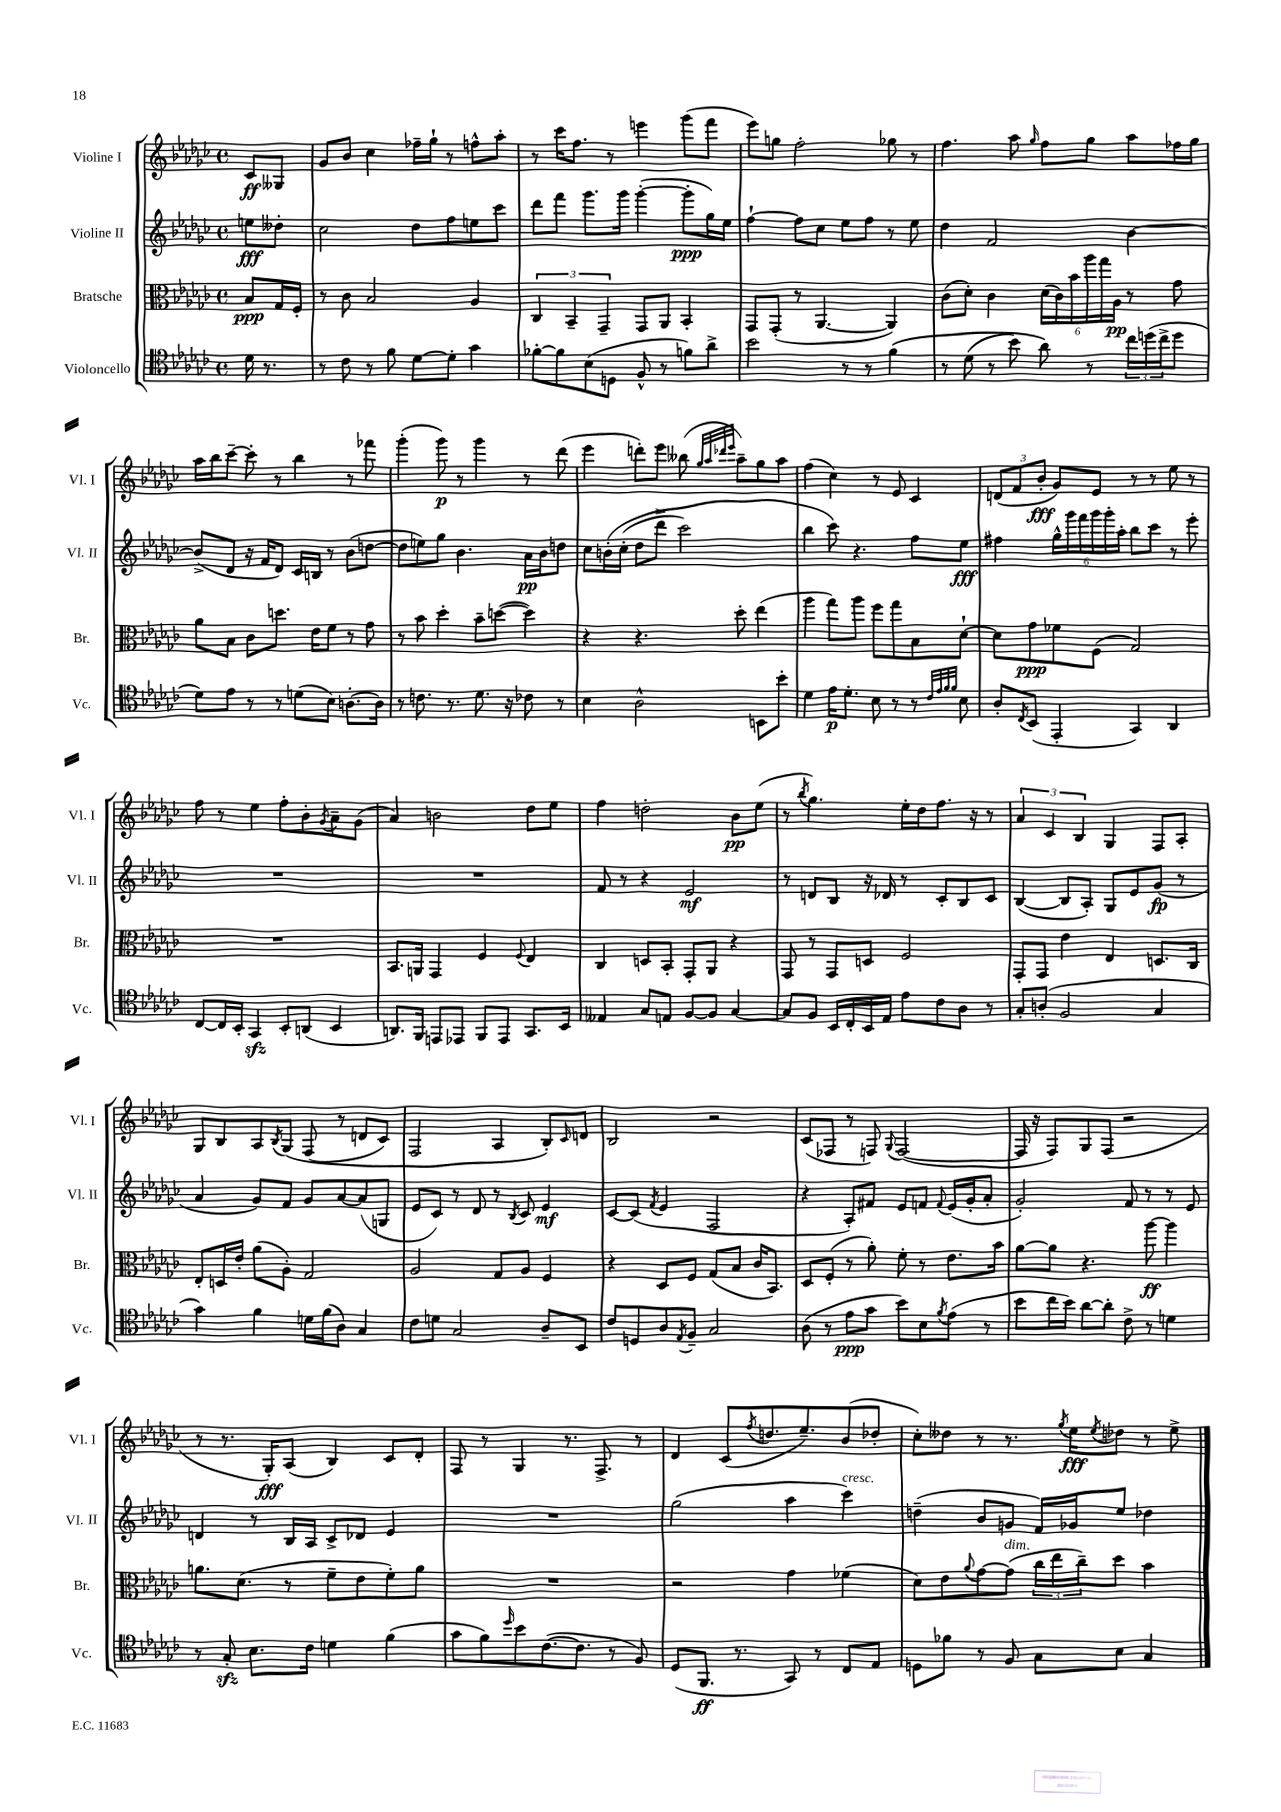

**kern	**dynam	**kern	**dynam	**kern	**dynam	**kern	**dynam
*part4	*part4	*part3	*part3	*part2	*part2	*part1	*part1
*staff4	*staff4	*staff3	*staff3	*staff2	*staff2	*staff1	*staff1
*I"Violoncello	*	*I"Bratsche	*	*I"Violine II	*	*I"Violine I	*
*I'Vc.	*	*I'Br.	*	*I'Vl. II	*	*I'Vl. I	*
*clefC4	*	*clefC3	*	*clefG2	*	*clefG2	*
*k[b-e-a-d-g-c-]	*	*k[b-e-a-d-g-c-]	*	*k[b-e-a-d-g-c-]	*	*k[b-e-a-d-g-c-]	*
*M4/4	*	*M4/4	*	*M4/4	*	*M4/4	*
*met(c)	*	*met(c)	*	*met(c)	*	*met(c)	*
=	=	=	=	=	=	=	=
16d-\	.	8B-/L	ppp	8een\L	fff	8c-/L	ff
8.r	.	.	.	.	.	.	.
.	.	16G-/L	.	8dd--X'\J	.	8G--X/J	.
.	.	16F'/JJ	.	.	.	.	.
=1	=1	=1	=1	=1	=1	=1	=1
8r	.	8r	.	2cc-\	.	8g-/L	.
8c-\	.	8c-\	.	.	.	8b-/J	.
8r	.	2B-/	.	.	.	4cc-\	.
8f\	.	.	.	.	.	.	.
[8d-\L	.	.	.	8dd-\L	.	16ff-X~\LL	.
.	.	.	.	.	.	16gg-`\JJ	.
8d-'\J]	.	.	.	8ff\	.	8r	.
4g-\	.	4A-/	.	8een\	.	8ffn^^\L	.
.	.	.	.	8ccc-\J	.	8aa-'\J	.
=2	=2	=2	=2	=2	=2	=2	=2
[8f-X'\L	.	6C-/	.	8ddd-\L	.	8r	.
8f-\]	.	.	.	8fff\J	.	16ccc-\KL	.
.	.	6BB-~/	.	.	.	.	.
.	.	.	.	.	.	8.ff\J	.
(8B-\	.	.	.	8.ggg-\L	.	.	.
.	.	6GG-~/	.	.	.	.	.
8Dn\J	.	.	.	.	.	8r	.
.	.	.	.	16ggg-\Jk	.	.	.
8F^^/	.	8GG-/L	.	([4ggg-'\	.	4eeen\	.
8r	.	8AA-/J	.	.	.	.	.
8fn\L)	.	4BB-'/	.	8ggg-'\L]	ppp	(8ggg-\L	.
8a-^\J	.	.	.	16gg-\L)	.	8fff\J	.
.	.	.	.	16ee-\JJ	.	.	.
=3	=3	=3	=3	=3	=3	=3	=3
2b-\	.	8GG-/L	.	[4ff`\	.	8eee-\L)	.
.	.	(8GG-'/J	.	.	.	8ggn\J	.
.	.	8r	.	8ff\L]	.	2ff'\	.
.	.	[4.AA-/	.	8cc-\J	.	.	.
8r	.	.	.	8ee-\L	.	.	.
8r	.	.	.	8ff\J	.	.	.
(4f\	.	4AA-/])	.	8r	.	8gg-X\	.
.	.	.	.	8ee-\	.	8r	.
=4	=4	=4	=4	=4	=4	=4	=4
8r	.	(8c-\L	.	4dd-\	.	4.ff\	.
(8d-\	.	8d-'\J)	.	.	.	.	.
8r	.	4c-\	.	2f/	.	.	.
8b-\)	.	.	.	.	.	8aa-\	.
.	.	.	.	.	.	16qqgg-/	.
8a-\)	.	(24d-\LL	.	.	.	8ff\L	.
.	.	24c-\)	.	.	.	.	.
.	.	24b-\	.	.	.	.	.
8r	.	24aa-\	.	.	.	8gg-\J	.
.	.	24gg-\	.	.	.	.	.
.	.	24A-\JJ	pp	.	.	.	.
24cc-\LL	.	8r	.	[4b-\	.	8aa-\L	.
(24ddn\	.	.	.	.	.	.	.
24cc-^\J	.	.	.	.	.	.	.
8dd\J	.	8g-\	.	.	.	16ff-X\L	.
.	.	.	.	.	.	16gg-\JJ	.
!!LO:LB:g=z
=5	=5	=5	=5	=5	=5	=5	=5
8d-\L)	.	8a-\L	.	(8b-^/L]	.	16aa-\LL	.
.	.	.	.	.	.	16bb-\J	.
8e-\J	.	8B-\J	.	8d-/J	.	[8ccc-~\J	.
8r	.	8c-\L	.	16r	.	8ccc-'\]	.
.	.	.	.	16f/KL	.	.	.
8r	.	8.ddn\J	.	8d-/J)	.	8r	.
(8dn\L	.	.	.	16c-/LL	.	4bb-\	.
.	.	16e-\KL	.	16Bn/JJ	.	.	.
8B-\J)	.	8f\J	.	8r	.	.	.
[8.An'\L	.	8r	.	(8b-\L	.	8r	.
.	.	8g-\	.	[8ddn\J	.	8fff-X\	.
16A\Jk]	.	.	.	.	.	.	.
=6	=6	=6	=6	=6	=6	=6	=6
8r	.	8r	.	8dd\L]	.	(4ggg-'\	.
8.cn\	.	8b-\	.	8een\)	.	.	.
.	.	4dd-'\	.	8gg-\J	.	8ggg-\)	p
8.r	.	.	.	.	.	.	.
.	.	.	.	4.b-\	.	8r	.
8.d-\	.	8b-~\L	.	.	.	4ggg-\	.
.	.	([8ddn\J	.	.	.	.	.
16r	.	.	.	.	.	.	.
8c-X\	.	4dd\])	.	16a-\LL	pp	8r	.
.	.	.	.	16b-\J	.	.	.
8r	.	.	.	8ddn\J	.	(8ddd-\	.
=7	=7	=7	=7	=7	=7	=7	=7
4B-\	.	4r	.	8cc-\L	.	4eee-\	.
.	.	.	.	(16bn'\L	.	.	.
.	.	.	.	(16cc-'\JJ	.	.	.
2A-^^\	.	4.r	.	8dd-\L	.	8dddn'\L)	.
.	.	.	.	8ddd-^\J	.	8eee-\J	.
.	.	.	.	2ccc-\)	.	(8bb--X\	.
.	.	.	.	.	.	32qqgg-/LLL	.
.	.	.	.	.	.	32qqaa-/	.
.	.	.	.	.	.	32qqddd-X/	.
.	.	.	.	.	.	32qqeee-/JJJ	.
.	.	8dd-'\	.	.	.	8aa-~\L)	.
8BBn\L	.	(4ee-\	.	.	.	8gg-\	.
8b-'\J	.	.	.	.	.	8aa-\J	.
=8	=8	=8	=8	=8	=8	=8	=8
4d-\	.	4aa-\	.	4bb-\	.	(4ff\	.
16e-\KL	p	8gg-\L)	.	8ccc-\)	.	4cc-\)	.
8.d-'\J	.	.	.	.	.	.	.
.	.	8aa-\J	.	4.r	.	.	.
8B-\	.	8ff\L	.	.	.	8r	.
8r	.	8gg-\	.	.	.	8e-/	.
8r	.	8B-\	.	8ff\L	.	4c-/	.
32qqc-/LLL	.	.	.	.	.	.	.
32qqe-/	.	.	.	.	.	.	.
32qqf/	.	.	.	.	.	.	.
32qqf/JJJ	.	.	.	.	.	.	.
8B-\	.	[8d-`\J	.	8ee-\J	fff	.	.
=9	=9	=9	=9	=9	=9	=9	=9
8A-'/L	.	8d-\L]	.	4ff#X\	.	(12dn/L	.
.	.	.	.	.	.	12f/	.
8qC-/	.	.	.	.	.	.	.
(8BB-/J	.	8g-\	ppp	.	.	.	.
.	.	.	.	.	.	12b-'/J	fff
4EE-'/	.	8f-X\	.	24gg-^^\LL	.	8g-/L)	.
.	.	.	.	24ggg-\	.	.	.
.	.	.	.	24fff\	.	.	.
.	.	(8F\J	.	24ggg-\	.	8e-/J	.
.	.	.	.	24ggg-'\	.	.	.
.	.	.	.	24aa-'\JJ	.	.	.
4GG-/)	.	2G-/)	.	8bb-\L	.	8r	.
.	.	.	.	8ccc-\J	.	8r	.
4AA-/	.	.	.	8r	.	8ee-\	.
.	.	.	.	8eee-'\	.	8r	.
!!LO:LB:g=z
=10	=10	=10	=10	=10	=10	=10	=10
[8C-/L	.	1r	.	1r	.	8ff\	.
16C-/L]	.	.	.	.	.	8r	.
16BB-'/JJ	.	.	.	.	.	.	.
4GG-zz/	.	.	.	.	.	4ee-\	.
8BB-'/L	.	.	.	.	.	8ff'\L	.
(8AAn/J	.	.	.	.	.	8b-'\	.
.	.	.	.	.	.	8qg-/	.
4BB-/	.	.	.	.	.	8a-~\	.
.	.	.	.	.	.	(8g-\J	.
=11	=11	=11	=11	=11	=11	=11	=11
8.AAn/L)	.	8.BB-/L	.	1r	.	4a-/)	.
16FF/Jk	.	16AAn/Jk	.	.	.	.	.
8EEn/L	.	4GG-/	.	.	.	2bn\	.
8EE-X/J	.	.	.	.	.	.	.
8FF/L	.	4F/	.	.	.	.	.
8EE-/J	.	.	.	.	.	.	.
.	.	8qqF/	.	.	.	.	.
8.GG-/L	.	4E-/	.	.	.	8dd-\L	.
.	.	.	.	.	.	8ee-\J	.
16BB-/Jk	.	.	.	.	.	.	.
=12	=12	=12	=12	=12	=12	=12	=12
4E--X/	.	4C-/	.	8f/	.	4ff\	.
.	.	.	.	8r	.	.	.
8G-/L	.	8Dn/L	.	4r	.	2ddn'\	.
8En/J	.	8BB-'/J	.	.	.	.	.
[8F/L	.	8GG-'/L	.	2e-/	mf	.	.
8F/J]	.	8AA-/J	.	.	.	.	.
[4G-/	.	4r	.	.	.	8b-\L	pp
.	.	.	.	.	.	(8ee-\J	.
=13	=13	=13	=13	=13	=13	=13	=13
8G-/L]	.	8GG-/	.	8r	.	8r	.
.	.	.	.	.	.	8qbb-/	.
8F/J	.	8r	.	8dn/L	.	4.gg-\)	.
16BB-/LL	.	8GG-/L	.	8B-/J	.	.	.
16C-'/	.	.	.	.	.	.	.
16BB-/	.	8Dn/J	.	16r	.	.	.
16E-/JJ	.	.	.	16d-X/	.	.	.
8e-\L	.	2F/	.	8r	.	16ee-'\LL	.
.	.	.	.	.	.	16dd-\J	.
8c-\	.	.	.	8c-'/L	.	8.ff\J	.
8A-\J	.	.	.	8B-/	.	.	.
.	.	.	.	.	.	16r	.
8r	.	.	.	8c-/J	.	8r	.
=14	=14	=14	=14	=14	=14	=14	=14
8G-'/L	.	8GG-'/L	.	([4B-/	.	6a-/	.
(8An'/J	.	8GG-/J	.	.	.	.	.
.	.	.	.	.	.	6c-/	.
2F/	.	4e-\	.	8B-/L]	.	.	.
.	.	.	.	.	.	6B-/	.
.	.	.	.	8A-'/J)	.	.	.
.	.	4E-/	.	8G-/L	.	4G-/	.
.	.	.	.	8e-/	.	.	.
4G-/	.	8.Dn/L	.	(8g-/J	fp	8F/L	.
.	.	.	.	8r	.	8A-'/J	.
.	.	16C-/Jk	.	.	.	.	.
!!LO:LB:g=z
=15	=15	=15	=15	=15	=15	=15	=15
4g-\)	.	8E-'/L	.	4a-/	.	8G-/L	.
.	.	16Dn/L	.	.	.	8B-/	.
.	.	16e-'/JJ	.	.	.	.	.
4f\	.	(8a-\L	.	8g-/L)	.	8A-/	.
.	.	.	.	.	.	8qB-/	.
.	.	8A-'\J)	.	8f/J	.	(8G-/J	.
16dn\LL	.	2G-/	.	8g-/L	.	(8F/	.
(16f\J	.	.	.	.	.	.	.
8A-\J)	.	.	.	[8a-/	.	8r	.
4G-/	.	.	.	(8a-/]	.	8dn/L	.
.	.	.	.	8Gn/J	.	8c-/J)	.
=16	=16	=16	=16	=16	=16	=16	=16
8c-\L	.	2A-/	.	8e-/L	.	2F/	.
8dn\J	.	.	.	8c-/J)	.	.	.
2G-/	.	.	.	8r	.	.	.
.	.	.	.	8d-/	.	.	.
.	.	8G-/L	.	8r	.	4A-/	.
.	.	.	.	8qB-/	.	.	.
.	.	8A-/J	.	8c-/	.	.	.
8A-~/L	.	4F/	.	4e-/	mf	8B-'/L)	.
.	.	.	.	.	.	16qqc-/	.
8BB-/J	.	.	.	.	.	8dn/J	.
=17	=17	=17	=17	=17	=17	=17	=17
8c-/L	.	4r	.	[8c-/L	.	2B-/	.
8Dn/	.	.	.	(8c-/J]	.	.	.
.	.	.	.	8qf/	.	.	.
8A-/	.	8D-/L	.	4e-/	.	.	.
8qE-/	.	.	.	.	.	.	.
8F~/J	.	8F/J	.	.	.	.	.
2G-/	.	(8G-/L	.	2F/	.	2r	.
.	.	8B-/J	.	.	.	.	.
.	.	16c-/KL	.	.	.	.	.
.	.	8.BB-/J)	.	.	.	.	.
=18	=18	=18	=18	=18	=18	=18	=18
(8A-\	.	8D-/L	.	4r	.	(8c-/L	.
8r	.	(8F'/J	.	.	.	8F-X/J	.
8e-\L	ppp	8r	.	8A-'/L)	.	8r	.
8g-\J	.	8a-'\)	.	8f#X/J	.	8Fn/)	.
.	.	.	.	.	.	8qqG-/	.
8b-\L)	.	8f'\	.	8e-/L	.	([2F/	.
8B-\	.	8r	.	8fn/J	.	.	.
8qf/	.	.	.	8qqf/	.	.	.
(8e-\J	.	8.e-\L	.	(16e-/LL	.	.	.
.	.	.	.	16g-'/J	.	.	.
8r	.	.	.	8a-'/J	.	.	.
.	.	16b-\Jk	.	.	.	.	.
=19	=19	=19	=19	=19	=19	=19	=19
8b-\L	.	[8a-\L	.	2g-'/)	.	16F/]	.
.	.	.	.	.	.	16r	.
16cc-\L	.	8a-\J]	.	.	.	8F/L)	.
16b-\JJ)	.	.	.	.	.	.	.
[8a-\L	.	4.r	.	.	.	8G-/	.
8a-'\J]	.	.	.	.	.	(8F/J	.
8c-^\	.	.	.	8f/	.	2r	.
8r	.	[8aa-\	ff	8r	.	.	.
4dn\	.	4aa-\]	.	8r	.	.	.
.	.	.	.	8e-/	.	.	.
!!LO:LB:g=z
=20	=20	=20	=20	=20	=20	=20	=20
8r	.	8.an\L	.	4dn/	.	8r	.
8G-zz'/	.	.	.	.	.	8.r	.
.	.	(8.d-\J	.	.	.	.	.
8.B-\L	.	.	.	8r	.	.	.
.	.	.	.	.	.	16G-'/KL)	fff
.	.	8r	.	16B-/LL	.	(8A-/J	.
16c-\Jk	.	.	.	16A-/JJ	.	.	.
4dn\	.	8f~\L	.	8c-^/L	.	4B-/)	.
.	.	8e-\	.	8d-X/J	.	.	.
(4f\	.	8f'\)	.	4e-/	.	8c-/L	.
.	.	8a\J	.	.	.	8d-'/J	.
=21	=21	=21	=21	=21	=21	=21	=21
8g-\L	.	1r	.	1r	.	8F/	.
8f\)	.	.	.	.	.	8r	.
16qqdd-/	.	.	.	.	.	.	.
8b-\	.	.	.	.	.	4G-/	.
([8.c-\	.	.	.	.	.	.	.
.	.	.	.	.	.	8.r	.
8.c-\J]	.	.	.	.	.	.	.
.	.	.	.	.	.	8.F^/	.
8r	.	.	.	.	.	.	.
8F/)	.	.	.	.	.	8r	.
=22	=22	=22	=22	=22	=22	=22	=22
(8D-/L	.	2r	.	(2gg-\	.	4d-/	.
8.FF/J	ff	.	.	.	.	.	.
.	.	.	.	.	.	(8c-/L	.
8.r	.	.	.	.	.	.	.
.	.	.	.	.	.	8qff/	.
.	.	.	.	.	.	8.ddn/	.
8GG-/)	.	4g-\	.	4aa-\	.	.	.
.	.	.	.	.	.	8.ee-~/)	.
8r	.	.	.	.	.	.	.
!	!	!	!	!LO:TX:a:i:t=cresc.	!	!	!
8C-/L	.	(4f-X\	.	4ccc-\)	.	(8b-/	.
8E-/J	.	.	.	.	.	8dd-X'/J	.
=23	=23	=23	=23	=23	=23	=23	=23
8Dn\L	.	8d-\L)	.	(4ddn~\	.	8cc-'\L)	.
8f-X\J	.	8e-\	.	.	.	8dd--X\J	.
.	.	8qqa-/	.	.	.	.	.
8r	.	[8g-\	.	8b-/L	.	8r	.
!	!	!LO:TX:a:i:t=dim.	!	!	!	!	!
8F/	.	(8g-\J]	.	8gn/J	.	8.r	.
8G-\L	.	24cc-\LL	.	16f/LL)	.	.	.
.	.	24ee-\	.	.	.	.	.
.	.	.	.	.	.	8qgg-/	.
.	.	.	.	16g-X/J	.	16ee-\KL	fff
.	.	24cc-~\J)	.	.	.	.	.
.	.	.	.	.	.	8qee-/	.
8B-\J	.	8dd-\J	.	8ee-/J	.	8dd-X\J	.
4G-/	.	4b-\	.	4dd-X\	.	8r	.
.	.	.	.	.	.	8ee-^\	.
==	==	==	==	==	==	==	==
*-	*-	*-	*-	*-	*-	*-	*-
